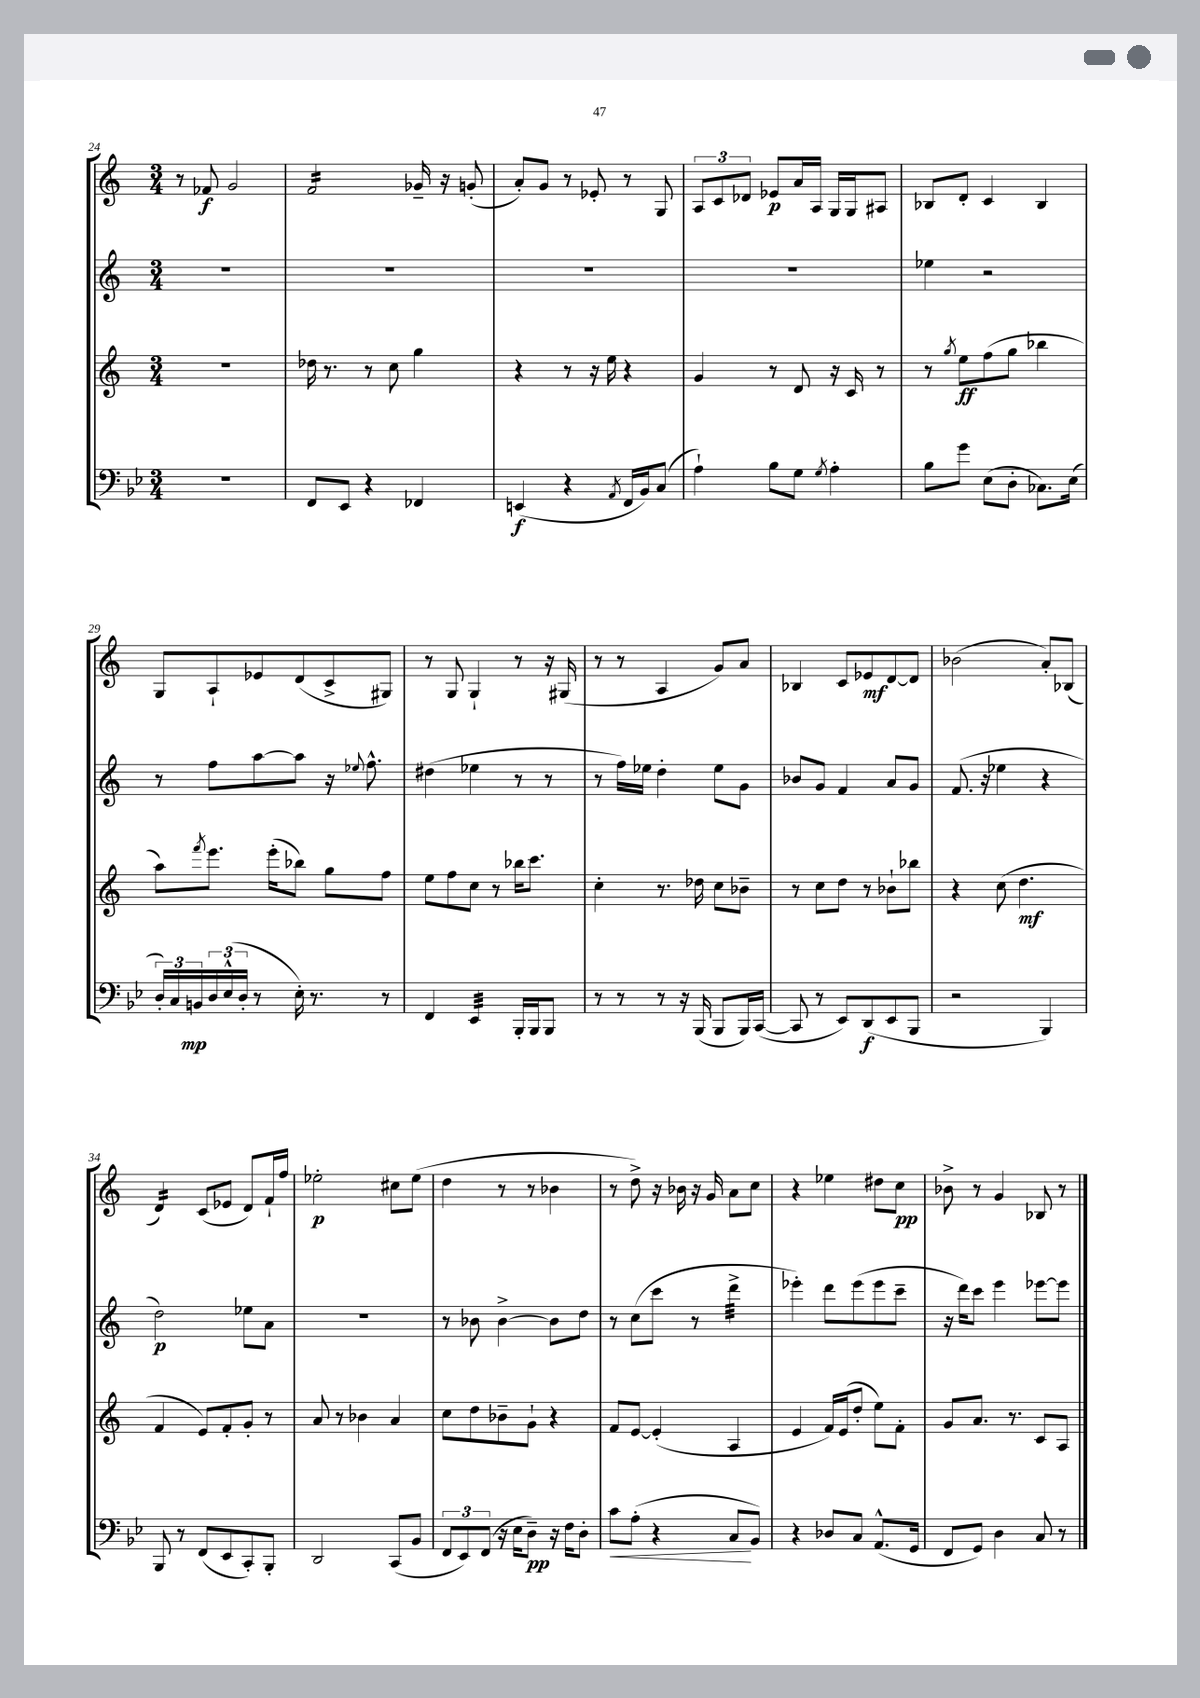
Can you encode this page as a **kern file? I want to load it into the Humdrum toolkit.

**kern	**kern	**kern	**kern
*staff4	*staff3	*staff2	*staff1
*clefF4	*clefG2	*clefG2	*clefG2
*k[b-e-]	*k[]	*k[]	*k[]
*M3/4	*M3/4	*M3/4	*M3/4
2.r	2.r	2.r	8r
.	.	.	8f-
.	.	.	2g
=	=	=	=
8FF	16dd-	2.r	2f
.	8.r	.	.
8EE-	.	.	.
4r	8r	.	.
.	8cc	.	.
4FF-	4gg	.	16g-~
.	.	.	16r
.	.	.	(8g'
=	=	=	=
(4EE	4r	2.r	8a')
.	.	.	8g
4r	8r	.	8r
.	16r	.	8e-'
.	16ee	.	.
8qAA	.	.	.
16FF	4r	.	8r
16BB-)	.	.	.
(8C	.	.	8G
=	=	=	=
4A`)	4g	2.r	12A
.	.	.	12c
.	.	.	12d-
8B-	8r	.	8e-
8G	8d	.	16a
.	.	.	16A
8qG	.	.	.
4A'	16r	.	16G
.	16c	.	16G
.	8r	.	8A#
=	=	=	=
8B-	8r	4ee-	8B-
.	8qgg	.	.
8g	8ee	.	8d'
(8E-	(8ff	2r	4c
8D'	8gg	.	.
8.C-)	4bb-	.	4B-
(16E-	.	.	.
=	=	=	=
24D')	8aa)	8r	8G
24C	.	.	.
24BB	.	.	.
.	8qfff	.	.
24D	8.eee	8ff	8A`
(24E-^^	.	.	.
24D'	.	.	.
8r	.	[8aa	8e-
.	(16eee'	.	.
16E-')	8bb-)	8aa]	(8d
8.r	.	.	.
.	8gg	16r	8c^
.	.	8qqee-	.
.	.	8.ff^^	.
8r	8ff	.	8G#)
=	=	=	=
4FF	8ee	(4dd#	8r
.	8ff	.	8G
4EE-	8cc	4ee-	4G`
.	8r	.	.
16BBB-'	16bb-	8r	8r
16BBB-	8.ccc	.	.
8BBB-	.	8r	16r
.	.	.	(16G#
=	=	=	=
8r	4cc'	8r	8r
8r	.	16ff)	8r
.	.	16ee-	.
8r	8.r	4dd'	4A
16r	.	.	.
(16BBB-	16dd-	.	.
8BBB-	8cc	8ee-	8g)
16BBB-)	8b-~	8g	8a
([16CC	.	.	.
=	=	=	=
8CC]	8r	8b-	4B-
8r	8cc	8g	.
8EE-)	8dd	4f	8c
(8DD	8r	.	8e-
8EE-	8b-`	8a	[8d
8BBB-	8bb-	8g	8d]
=	=	=	=
2r	4r	(8.f	(2b-
.	.	16r	.
.	(8cc	4ee-	.
.	4.dd	.	.
4BBB-)	.	4r	8a')
.	.	.	(8B-
=	=	=	=
8BBB-	4f	2dd)	4d)
8r	.	.	.
(8FF	8e)	.	(8c
8EE-	8f'	.	8e-
8CC')	8g'	8ee-	8d)
8BBB-'	8r	8a	16f`
.	.	.	16ff
=	=	=	=
2DD	8a	2.r	2ee-'
.	8r	.	.
.	4b-	.	.
(8CC	4a	.	8cc#
8BB-	.	.	(8ee-
=	=	=	=
12FF	8cc	8r	4dd
12EE-)	.	.	.
.	8dd	8b-	.
(12FF	.	.	.
16r	8b-~	[4b-^	8r
16E-	.	.	.
8D~)	8g`	.	8r
16r	4r	8b-]	4b-
16F	.	.	.
8D'	.	8dd	.
=	=	=	=
8c	8f	8r	8r
(8A'	[8e	(8cc	8dd^)
4r	(4e']	8ccc	16r
.	.	.	16b-
.	.	8r	16r
.	.	.	16g
8C	4A	4ddd^	8a
8BB-)	.	.	8cc
=	=	=	=
4r	4e	4eee-')	4r
8D-	16f)	8ddd	4ee-
.	(16e	.	.
8C	8dd'	(8eee-	.
(8.AA^^	8ee)	8eee-	8dd#
.	8f'	8ccc~	8cc
16GG	.	.	.
=	=	=	=
8FF	8g	16r	8b-^
.	.	16ddd)	.
8GG)	8.a	8ccc	8r
4D	.	4eee	4g
.	8.r	.	.
8C	8c	[8eee-	8B-
8r	8A	8eee-]	8r
==	==	==	==
*-	*-	*-	*-
